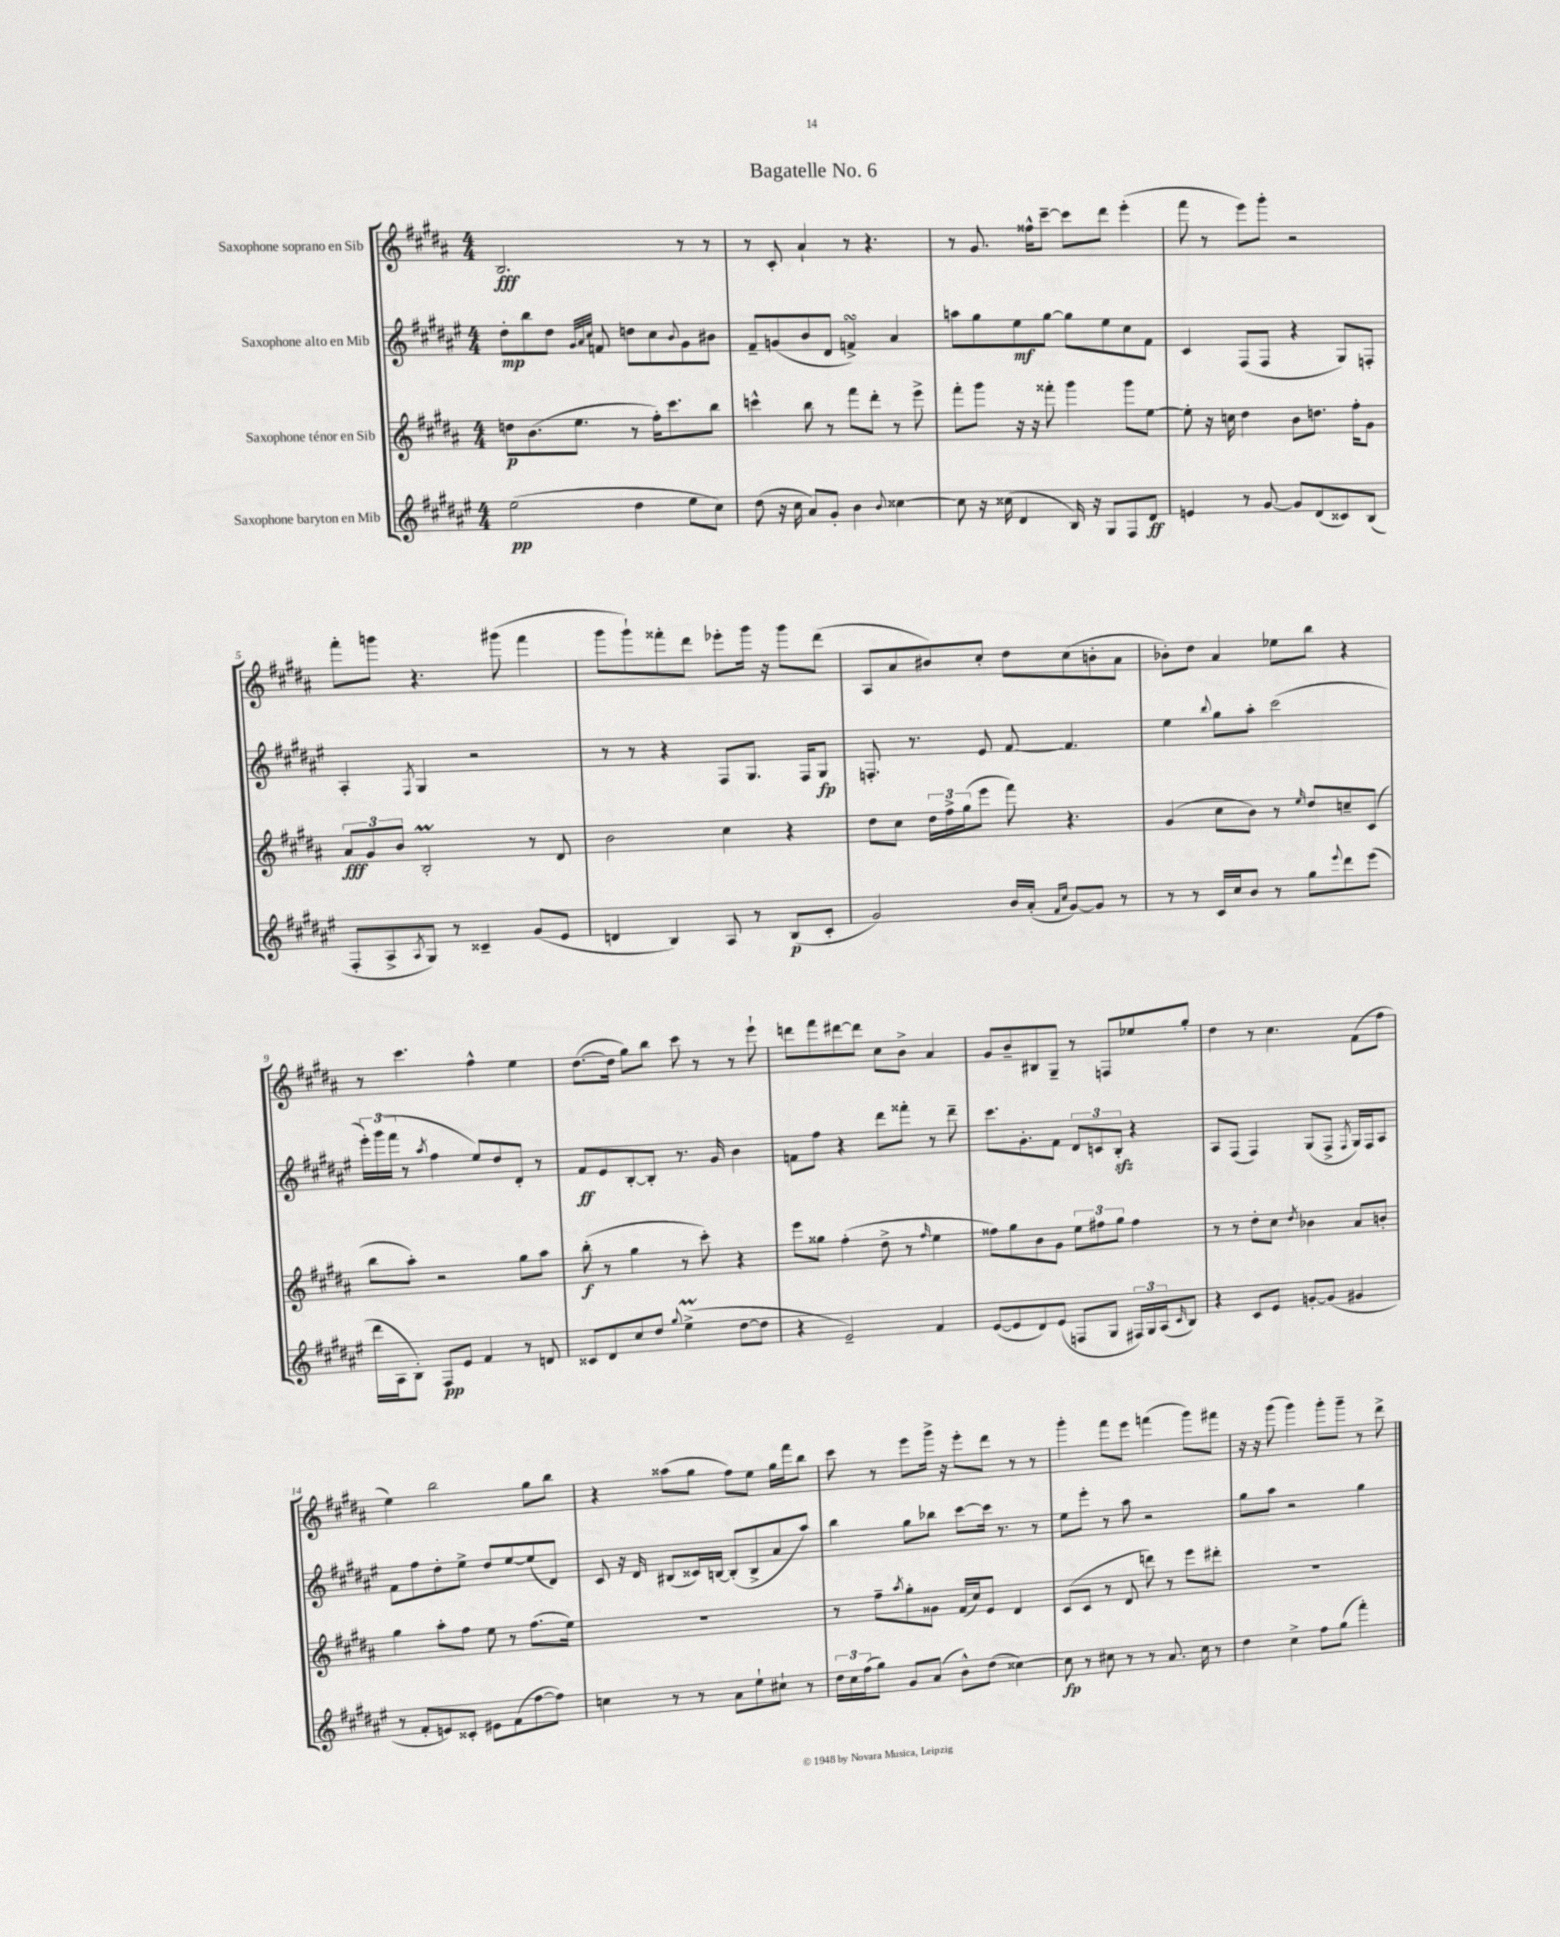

**kern	**kern	**kern	**kern
*staff4	*staff3	*staff2	*staff1
*clefG2	*clefG2	*clefG2	*clefG2
*k[f#c#g#d#a#e#]	*k[f#c#g#d#a#]	*k[f#c#g#d#a#e#]	*k[f#c#g#d#a#]
*M4/4	*M4/4	*M4/4	*M4/4
(2ee#	8dd	8dd#'	2.B
.	(8.b	8bb	.
.	.	8dd#	.
.	8.ee	.	.
.	.	32qqg#	.
.	.	32qqa#	.
.	.	32qqcc#	.
.	.	8f	.
4dd#	8r	8dd	.
.	16ff#')	8cc#	.
.	8.ccc#	.	.
.	.	8qqb	.
8ee#	.	8g#	8r
8cc#)	8bb	8b#	8r
=	=	=	=
(8dd#	4ccc^^	8f#~	8r
16r	.	(8g	8c#'
16cc#	.	.	.
8a#)	8bb	8b	4a#`
8g#'	8r	8d#	.
4b	8fff#	4f^)	8r
.	8ddd#'	.	4.r
8qqb	.	.	.
[4cc##	8r	4a#	.
.	8eee^	.	.
=	=	=	=
8cc##]	8fff#'	8aa	8r
16r	8ggg#	8gg#	8.g#
(16cc##	.	.	.
4d#	16r	8ee#	.
.	16r	.	16ff##^^
.	8fff##'	[8gg#	[8ccc#~
16B)	4ggg#	8gg#]	8ccc#]
16r	.	.	.
8G#	.	8ee#	8ddd#
8F#	8ggg#	8cc#	(4eee'
8d#	[8ee	8f#	.
=	=	=	=
4e	8ee']	4c#	8fff#
.	16r	.	8r
.	16cc	.	.
8r	4dd#	(8F#	8eee)
[8g#	.	8F#	8ggg#'
8g#]	8b	4r	2r
(8d#	8.dd	.	.
8c##)	.	8G#)	.
.	16ff#'	.	.
(8B	8g#	8F'	.
=	=	=	=
8F#'	12a#	4A#'	8fff#'
.	12g#	.	.
8A#^	.	.	8ggg
.	12b	.	.
8qA#	.	8qF#	.
8G#)	2B'	4G#	4.r
8r	.	.	.
4c##~	.	2r	.
.	.	.	(8ggg#
(8g#	8r	.	4fff#
8e#	8d#	.	.
=	=	=	=
4d	2b	8r	8ggg#
.	.	8r	8ggg#`)
4B)	.	4r	8fff##'
.	.	.	8ddd#
8A#	4cc#	8F#	8eee-'
8r	.	8.G#	16ggg#
.	.	.	16r
(8B	4r	.	8ggg#
.	.	16F#	.
8c#'	.	8G#	(8ddd#
=	=	=	=
2g#)	8dd#	8.F'	8A#
.	8cc#	.	8a#
.	.	8.r	.
.	24dd#	.	8b#)
.	24ff#^	.	.
.	(24gg#	.	.
.	8eee	8e#	8cc#'
16b	8fff#)	[8f#	8dd#
(16a#'	.	.	.
16qqf#	.	.	.
16qqcc#	.	.	.
[8g#)	4.r	4.f#]	(8cc#
8g#]	.	.	8b'
8r	.	.	8a#
=	=	=	=
8r	(4g#	4ee#	8b-')
8r	.	.	8dd#
.	.	8qqbb	.
16c#	8cc#	8gg#	4a#
16cc#	.	.	.
8b	8b)	8aa#'	.
8r	8r	(2ccc#	8ee-
.	16qqee	.	.
8gg#	8dd#	.	8bb
8qqeee#	.	.	.
8ddd#	8cc~	.	4r
(8eee#	(8c#	.	.
=	=	=	=
16ddd#	8bb	24eee#')	8r
.	.	(24ggg#	.
16A#	.	.	.
.	.	24fff#	.
8B')	8aa#')	8r	4.ccc#
.	.	8qaa#	.
8F#	2r	4ff#	.
8e#	.	.	.
4f#	.	8ee#)	4ff#^^
.	.	8dd#	.
8r	8gg#	8d#'	4ee
8d	8aa#	8r	.
=	=	=	=
8c##	(8bb'	8f#	([8.dd#
8d#	8r	8e#	.
.	.	.	16dd#]
8cc#	4gg#	[8B'	8gg#)
8dd#	.	8B']	8bb
8qqgg#	.	.	.
(4ee#^	8r	8.r	8ccc#
.	8ccc#')	.	8r
.	.	16g#	.
[8dd#	4r	4b	8r
8dd#]	.	.	8eee`
=	=	=	=
4r	8eee	8f	8ddd
.	8gg##	8ff#	8fff#
2e#~)	(4ff#'	4r	[8ddd#
.	.	.	8ddd#]
.	8dd#^	8ddd#	8cc#
.	8r	8fff##'	8b^
.	16qqff#	.	.
4f#	4ee	8r	4a#
.	.	8ddd#~	.
=	=	=	=
([8e#	8ff##)	8.ccc#	8g#
8e#]	8gg#	.	8b~
.	.	8.g#'	.
8d#)	8b	.	8B#
(8e#	8g#	8f#	8G#~
8F	12ee	12d#	8r
.	12ff#	12c	.
8G#	.	.	8F
.	12gg#	12B'	.
24F#)	4ff#	4r	8ee-
24G#	.	.	.
(24A#	.	.	.
16qqc#	.	.	.
8B)	.	.	8gg#'
=	=	=	=
4r	8r	8A#	4dd#
.	8r	(8F#	.
8c#	8dd#'	4F#)	8r
8e#	8cc#	.	4.cc#
.	8qdd#	.	.
[8g'	4b-	(8G#	.
(8g]	.	8F#^	.
.	.	8qF#	.
4g#	8a#	16G#)	(8f#
.	.	16F#	.
.	8b'	8A#	8ff#
=	=	=	=
8r	4gg#	8f#	4ee)
8f#'	.	8ff#	.
8e)	8aa#'	8dd#'	2bb
8c##'	8ff#	8ee#^	.
8e#	8ee	8dd#	.
(8f#	8r	[8ee#	.
[8ff#	(8.ff#	(8ee#]	8gg#
8ff#])	.	8d#)	8bb
.	16ee)	.	.
=	=	=	=
4cc	1r	8c#	4r
.	.	16r	.
.	.	16d#	.
8r	.	(8B#	(8aa##
8r	.	16c##)	8gg#
.	.	[16B	.
8a#	.	(8B']	8ff#)
8ee#`	.	8B^	8ee
8cc#`	.	8a#	16gg#
.	.	.	16fff#
8r	.	8aa#)	8bb
=	=	=	=
24dd#	8r	4bb	8ccc#
24cc#	.	.	.
(24ff#	.	.	.
8gg#)	8ff#~	.	8r
.	8qaa#	.	.
8g#	8gg#'	8gg#	8eee
(8a#	8g##	8bb-	16ggg#^
.	.	.	16r
8b^^)	(16f#	[8ccc#	8eee'
.	16cc#)	.	.
(8dd#	8e	16ccc#]	8ddd#
.	.	8.r	.
[4cc##)	4d#	.	8r
.	.	8r	8r
=	=	=	=
8cc##]	(8c#	8ee#	4ggg#'
8r	8c#	8eee#'	.
8cc#	8r	8r	8fff#
8r	8d#	8aa#	8eee
8r	8ddd)	2r	(4fff
8.a#	8r	.	.
.	8eee	.	8ggg#)
16cc#	.	.	.
8r	8ddd#'	.	8fff#
=	=	=	=
4dd#	1r	8gg#	16r
.	.	.	16r
.	.	8aa#	(8ggg#
4cc#^	.	2r	4ggg#)
8ff#	.	.	8ggg#'
(8gg#	.	.	8ggg#~
4fff#')	.	4gg#	8r
.	.	.	8ddd#^
==	==	==	==
*-	*-	*-	*-
